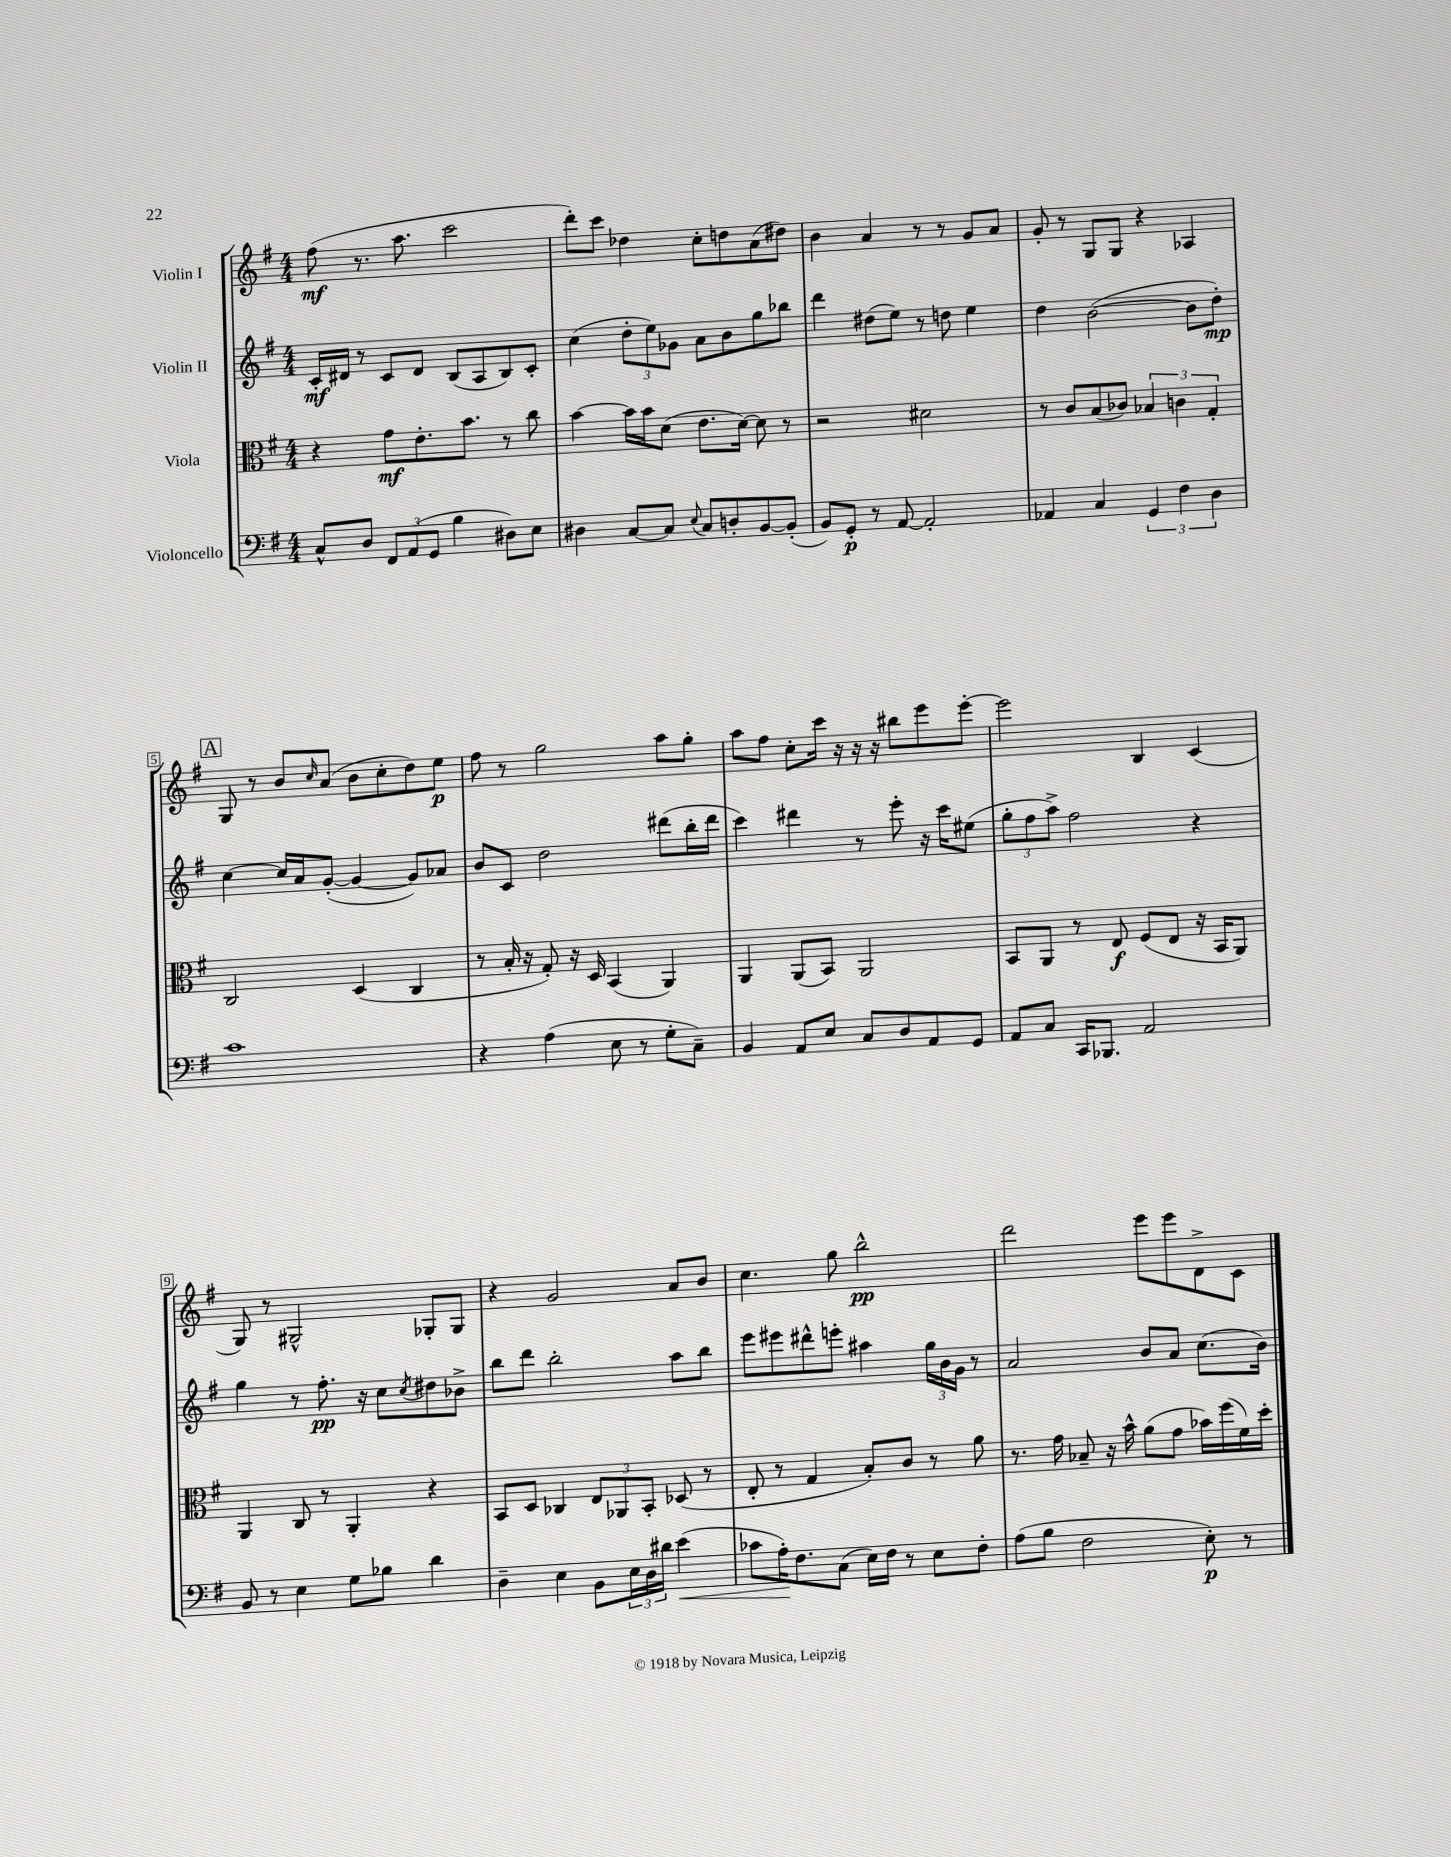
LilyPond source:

<<
\new StaffGroup <<
\new Staff = "s0" \with { instrumentName = "Violin I" } {
    \clef treble \key g \major \numericTimeSignature \time 4/4
    fis''8\mf( r8. a''8. c'''2 |
    d'''8-.) c'''8 des''4 c''8-. d''8 a'8( dis''8) |
    b'4 a'4 r8 r8 g'8 a'8 |
    g'8-. r8 g8 g8 r4 aes4 |
    \mark \markup { \box "A" } g8 r8 b'8 \grace { c''16 } a'8( b'8 c''8-. d''8) e''8\p |
    fis''8 r8 g''2 a''8 g''8-. |
    a''8 fis''8 c''8-. c'''16 r16 r16 r16 bis''8 e'''8 e'''8~-. |
    e'''2 b4 c'4( |
    g8) r8 gis2-^ ges8-. ges8 |
    r4 g'2 a'8 b'8 |
    c''4. g''8 b''2-^\pp |
    d'''2 e'''8 e'''8 d'8-> c'8 \bar "|." |
}
\new Staff = "s1" \with { instrumentName = "Violin II" } {
    \clef treble \key g \major \numericTimeSignature \time 4/4
    c'16-.\mf dis'16 r8 c'8 dis'8 b8( a8 b8) c'8-. |
    c''4( \tuplet 3/2 { d''8-. e''8) ges'8 } a'8 b'8 g''8 bes''8 |
    d'''4 dis''8( e''8) r8 d''8 e''4 |
    d''4 b'2~( b'8 d''8-.\mp) |
    \mark \markup { \box "A" } c''4~ c''16 a'16 g'8~-.( g'4~ g'8) aes'8 |
    b'8 c'8 d''2 dis'''8( b''16-. dis'''16 |
    c'''4) dis'''4 r8 e'''8-. r16 c'''16 eis''8( |
    \tuplet 3/2 { g''8-. fis''8 a''8->) } fis''2 r4 |
    g''4 r8 fis''8.-.\pp r16 c''8 \acciaccatura { c''8 } dis''8 bes'8-> |
    b''8 d'''8 b''2-. a''8 b''8 |
    e'''8 eis'''8 dis'''8-^ e'''8-. ais''4 \tuplet 3/2 { g''16 b'16 g'16 } r8 |
    a'2 b'8 a'8 c''8.( b'16) \bar "|." |
}
\new Staff = "s2" \with { instrumentName = "Viola" } {
    \clef alto \key g \major \numericTimeSignature \time 4/4
    r4 g'8\mf e'8.-. b'8. r8 c''8 |
    b'4~ b'16 b'16 d'8( e'8. d'16~) d'8 r8 |
    r2 dis'2 |
    r8 c'8 b8( ces'8) \tuplet 3/2 { bes4 c'4 g4-. } |
    \mark \markup { \box "A" } c2 d4( c4 |
    r8 b16-. r16 g8-.) r16 d16 b,4( a,4) |
    a,4 a,8( b,8) a,2 |
    b,8 a,8 r8 e8\f fis8( e8 r16 b,16 a,8) |
    a,4 c8 r8 a,4-. r4 |
    b,8 d8 ces4 \tuplet 3/2 { e8 aes,8 b,8-. } des8( r8 |
    e8-. r8 g4 b8-.) c'8 r8 a'8 |
    r8. g'16 bes8-- r16 b'16-^ a'8( g'8 bes'16) fis''16( fis'16) d''16-. \bar "|." |
}
\new Staff = "s3" \with { instrumentName = "Violoncello" } {
    \clef bass \key g \major \numericTimeSignature \time 4/4
    c8-^ d8 \tuplet 3/2 { fis,8 a,8( g,8 } b4 dis8) e8 |
    dis4 c8~ c8 \appoggiatura { e8 } c8 d8-. b,8~ b,8-.( |
    b,8) g,8-.\p r8 a,8~ a,2-. |
    aes,4 c4 \tuplet 3/2 { g,4 fis4 d4 } |
    \mark \markup { \box "A" } c'1 |
    r4 a4( e8 r8 g8-. c8--) |
    b,4 a,8 e8 c8 d8 a,8 g,8 |
    a,8 c8 c,16 bes,,8. a,2 |
    b,8 r8 e4 g8 bes8 d'4 |
    d4-- e4 b,8 \tuplet 3/2 { e16 d16 dis'16 } e'4\<( |
    ces'8 a16-.\!) fis8. c8( e16) fis16 r8 e8 fis8-. |
    a8( b8 fis2 e8-.\p) r8 \bar "|." |
}
>>
>>
\layout { \context { \Score \override BarNumber.stencil = #(make-stencil-boxer 0.1 0.3 ly:text-interface::print) } }
